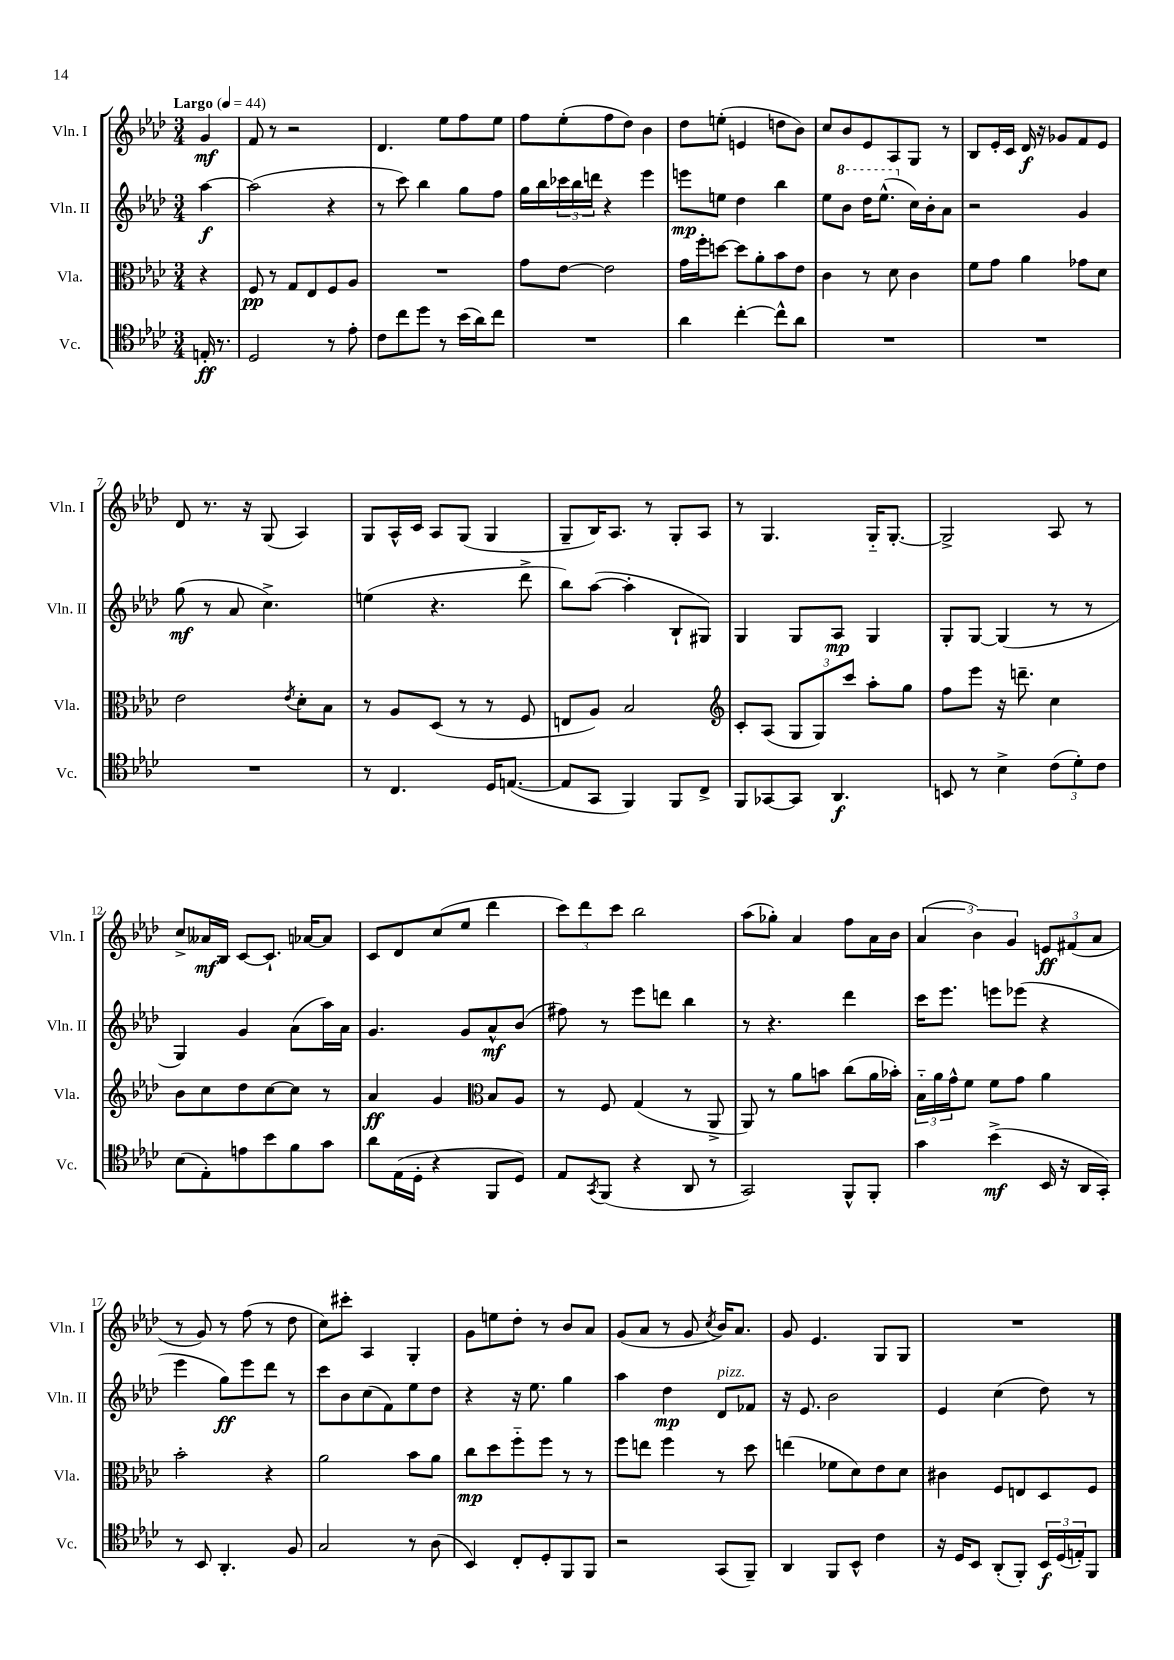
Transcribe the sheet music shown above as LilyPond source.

<<
\new StaffGroup <<
\new Staff = "s0" \with { instrumentName = "Vln. I" shortInstrumentName = "Vln. I" } {
    \clef treble \key aes \major \numericTimeSignature \time 3/4 \partial 4 \tempo "Largo" 4 = 44
    g'4\mf |
    f'8 r8 r2 |
    des'4. ees''8 f''8 ees''8 |
    f''8 ees''8-.( f''8 des''8) bes'4 |
    des''8 e''8-.( e'4 d''8 bes'8) |
    c''8 bes'8 ees'8 aes8 g8 r8 |
    bes8 ees'16-. c'16 des'16\f r16 ges'8 f'8 ees'8 |
    des'8 r8. r16 g8( aes4) |
    g8 aes16-^ c'16 aes8 g8( g4 |
    g8-- bes16) aes8. r8 g8-. aes8 |
    r8 g4. g16-_ g8.~-. |
    g2-> aes8 r8 |
    c''8-> aeses'16\mf bes16 c'8~ c'8.-! aes'16~ aes'8 |
    c'8 des'8 c''8( ees''8 des'''4 |
    \tuplet 3/2 { c'''8) des'''8 c'''8 } bes''2 |
    aes''8( ges''8-.) aes'4 f''8 aes'16 bes'16 |
    \tuplet 3/2 { aes'4( bes'4) g'4 } \tuplet 3/2 { e'8\ff fis'8( aes'8 } |
    r8 g'8) r8 f''8( r8 des''8 |
    c''8) cis'''8-. aes4 g4-. |
    g'8 e''8 des''8-. r8 bes'8 aes'8 |
    g'8( aes'8 r8 g'8 \acciaccatura { c''8 } bes'16) aes'8. |
    g'8 ees'4. g8 g8 |
    R2. \bar "|." |
}
\new Staff = "s1" \with { instrumentName = "Vln. II" shortInstrumentName = "Vln. II" } {
    \clef treble \key aes \major \numericTimeSignature \time 3/4 \partial 4
    aes''4~\f |
    aes''2( r4 |
    r8 c'''8) bes''4 g''8 f''8 |
    g''16 bes''16 \tuplet 3/2 { ces'''16 bes''16 d'''16 } r4 ees'''4 |
    e'''8\mp e''8 des''4 bes''4 |
    ees''8 \ottava #1 bes''8 des'''16 ees'''8.-^( \ottava #0 c''16) bes'16-. aes'8 |
    r2 g'4 |
    g''8\mf( r8 aes'8 c''4.->) |
    e''4( r4. des'''8-> |
    bes''8) aes''8~( aes''4-. bes8-! gis8) |
    g4 g8 aes8\mp g4 |
    g8-. g8~ g4( r8 r8 |
    g4) g'4 aes'8( aes''16) aes'16 |
    g'4. g'8 aes'8-^\mf bes'8( |
    fis''8) r8 ees'''8 d'''8 bes''4 |
    r8 r4. des'''4 |
    c'''16 ees'''8. e'''8 ees'''8( r4 |
    ees'''4 g''8\ff) ees'''8 des'''8 r8 |
    c'''8 bes'8 c''8( f'8) ees''8 des''8 |
    r4 r16 ees''8. g''4 |
    aes''4 des''4\mp des'8^\markup { \italic "pizz." } fes'8 |
    r16 ees'8. bes'2 |
    ees'4 c''4( des''8) r8 \bar "|." |
}
\new Staff = "s2" \with { instrumentName = "Vla." shortInstrumentName = "Vla." } {
    \clef alto \key aes \major \numericTimeSignature \time 3/4 \partial 4
    r4 |
    f8\pp r8 g8 ees8 f8 aes8 |
    R2. |
    g'8 ees'8~ ees'2 |
    g'16 f''16-. d''8~ d''8 aes'8-. bes'8 ees'8 |
    c'4 r8 des'8 c'4 |
    f'8 g'8 aes'4 ges'8 des'8 |
    ees'2 \acciaccatura { ees'8 } des'8-. bes8 |
    r8 aes8 des8( r8 r8 f8 |
    e8 aes8) bes2 |
    \clef treble c'8-. aes8( \tuplet 3/2 { g8 g8) c'''8 } aes''8-. g''8 |
    f''8 ees'''8 r16 d'''8.-- c''4 |
    bes'8 c''8 des''8 c''8~ c''8 r8 |
    aes'4\ff g'4 \clef alto bes8 aes8 |
    r8 f8 g4( r8 aes,8-> |
    aes,8) r8 aes'8 b'8 c''8( aes'16 bes'16-.) |
    \tuplet 3/2 { bes16-_ aes'16 g'16-^ } f'8 f'8 g'8 aes'4 |
    bes'2-. r4 |
    aes'2 bes'8 aes'8 |
    c''8\mp des''8 f''8-_ f''8 r8 r8 |
    f''8 e''8 f''4 r8 des''8 |
    e''4( fes'8 des'8) ees'8 des'8 |
    cis'4 f8 e8 des8 f8 \bar "|." |
}
\new Staff = "s3" \with { instrumentName = "Vc." shortInstrumentName = "Vc." } {
    \clef tenor \key aes \major \numericTimeSignature \time 3/4 \partial 4
    e16-.\ff r8. |
    des2 r8 ees'8-. |
    c'8 c''8 des''8 r8 bes'16( aes'16) c''8 |
    R2. |
    aes'4 c''4~-. c''8-^ aes'8 |
    R2. |
    R2. |
    R2. |
    r8 c4. des16 e8.~( |
    e8 g,8 f,4) f,8 c8-> |
    f,8 ges,8~ ges,8 aes,4.\f |
    b,8 r8 bes4-> \tuplet 3/2 { c'8( des'8-.) c'8 } |
    bes8( ees8-.) e'8 bes'8 f'8 g'8 |
    aes'8 ees16( des16-. r4 f,8 des8) |
    ees8 \acciaccatura { g,8 } f,8( r4 aes,8 r8 |
    g,2) f,8-^ f,8-. |
    g'4 bes'4->\mf( bes,16 r16 aes,16 g,16-.) |
    r8 bes,8 aes,4.-. f8 |
    g2 r8 aes8( |
    bes,4) c8-. des8-. f,8 f,8 |
    r2 g,8( f,8--) |
    aes,4 f,8 bes,8-^ c'4 |
    r16 des16 bes,8 aes,8-.( f,8-.) \tuplet 3/2 { bes,16\f des16( e16-.) } f,8 \bar "|." |
}
>>
>>
